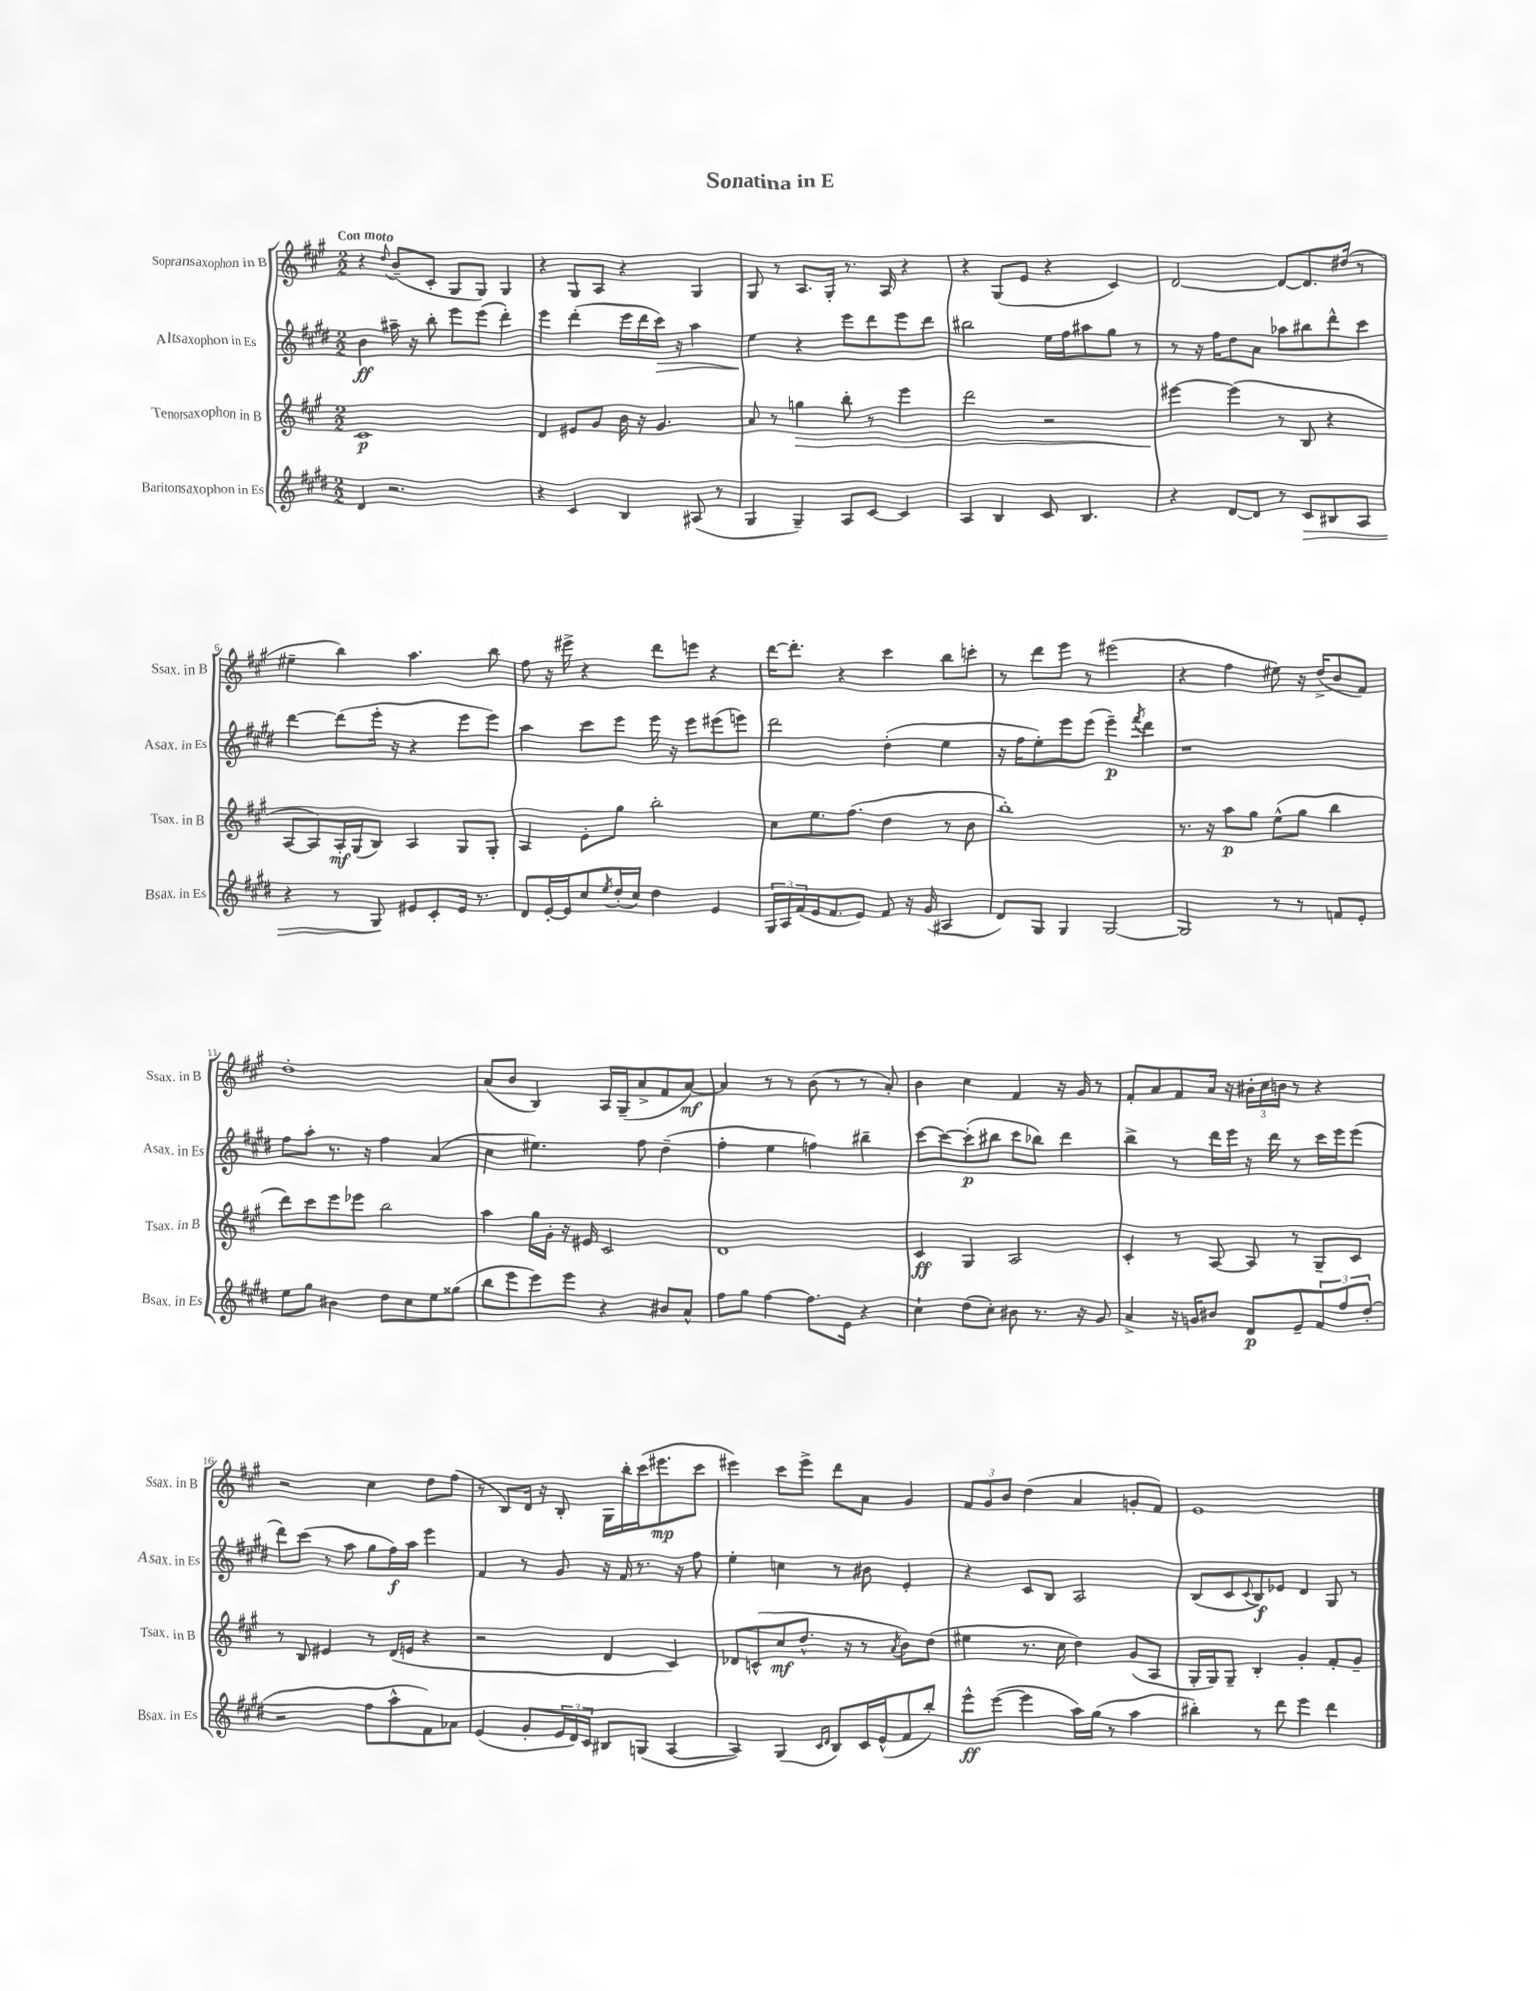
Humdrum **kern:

**kern	**kern	**kern	**kern
*staff4	*staff3	*staff2	*staff1
*clefG2	*clefG2	*clefG2	*clefG2
*k[f#c#g#d#]	*k[f#c#g#]	*k[f#c#g#d#]	*k[f#c#g#]
*M2/2	*M2/2	*M2/2	*M2/2
4d#	1c#	4b	4r
.	.	.	8qqdd
2.r	.	16aa#~	(8b~
.	.	16r	.
.	.	8bb'	8c#'
.	.	8eee	8G#
.	.	(8eee	8G#)
.	.	4ddd#')	4G#
=	=	=	=
4r	4d	4eee	4r
4c#	8e#	(4ddd#'	8G#
.	8g#	.	8A
4B	16b	16eee	4r
.	16r	16ddd#	.
.	4.g#	16ccc#)	.
.	.	16r	.
(8A#	.	4aa	4G#
8r	.	.	.
=	=	=	=
4G#	8a	4ee	8G#
.	8r	.	8r
4G#~)	4gg	4r	8.A
.	.	.	16G#'
8A	8bb'	8eee	8.r
[8c#	8r	8ddd#	.
.	.	.	16A
4c#]	4eee	8eee	4r
.	.	8ddd#	.
=	=	=	=
4A	2ddd	2bb#	4r
4B	.	.	(8G#
.	.	.	8e
8c#	2r	16ee	4r
.	.	16ff#	.
4.B	.	8aa#	.
.	.	8gg#	4c#)
.	.	8r	.
=	=	=	=
4r	[4eee#	8r	[2d
.	.	16r	.
.	.	16ff#	.
[8d#	(4eee#]	8dd#	.
8d#]	.	8a	.
8r	8r	8aa-	8d_
8c#	8B	8bb#	8.d]
8B#	4r	8ddd#^^	.
.	.	.	(16dd#
8A	.	8ccc#	8r
=	=	=	=
4r	[8A	[4ddd#	4ee#~
.	8A])	.	.
8r	16A'	(8ddd#]	4bb)
.	(16G#	.	.
8G#	8B)	16eee'	.
.	.	16r	.
8e#	4A	4r	4.aa
8c#'	.	.	.
16e#	8G#	8eee	.
8.r	.	.	.
.	8G#'	8eee)	8bb
=	=	=	=
8d#	4A	4aa	8ff#
[16e'	.	.	16r
16e]	.	.	16eee#^
8cc#	8e'	8ccc#	4r
8qee	.	.	.
(16dd#'	8gg#	8eee	.
16cc#)	.	.	.
4dd#	2bb'	16eee	8ddd
.	.	16r	.
.	.	8eee	8eee
4e	.	(8eee#	4r
.	.	8eee)	.
=	=	=	=
24G#	8cc#	2ddd#	[16ddd
24A	.	.	.
.	.	.	8.ddd']
(24f#	.	.	.
16e	8.ee	.	.
8.f#	.	.	.
.	.	.	4r
.	(8.ff#	.	.
8e)	.	.	.
8f#	4dd	(4dd#'	4ccc#
16r	.	.	.
(16g#	.	.	.
4A#	8r	4ee	8bb
.	8b	.	8ccc'
=	=	=	=
8d#)	1bb')	16r	8r
.	.	16ff#	.
8G#	.	8ee')	8ddd
4G#	.	8eee	8eee
.	.	(8eee	8r
[2G#	.	4eee~)	(2eee#
.	.	8qfff#	.
.	.	4ddd#	.
=	=	=	=
2G#]	8.r	1r	4r
.	16r	.	.
.	8aa	.	4ff#
.	8gg#	.	.
8r	(8ee^^	.	8ee#)
8r	8gg#	.	16r
.	.	.	(16dd^
8f	4bb	.	8b
8e'	.	.	8f#)
=	=	=	=
8ee	8ddd)	8ff#	1dd'
8gg#	8ccc#	8aa'	.
4b#	8eee	8.r	.
.	8eee-	.	.
.	.	16r	.
8dd#	2bb	4ff#	.
8cc#	.	.	.
8ee	.	(4a	.
(8gg##	.	.	.
=	=	=	=
8bb	4aa	4cc#	(8a
8eee	.	.	8b
8eee)	16gg#	4.ee#)	4B)
.	16g#'	.	.
8eee	16r	.	.
.	16e#	.	.
4r	2c#	.	16A
.	.	.	(16G#~
.	.	8ff#	8a^
8b#	.	(4dd#~	8f#
8a^^	.	.	[8a)
=	=	=	=
8ff#	1d	4ff#'	4a]
8gg#	.	.	.
[4ff#	.	4ee	8r
.	.	.	8r
8.ff#]	.	4ff)	(8b
.	.	.	8r
16e	.	.	.
4r	.	4bb#~	8r
.	.	.	8a')
=	=	=	=
4cc#`	4c#	[8ccc#	4b
.	.	8ccc#_	.
(8dd#	4G#	(8ccc#']	4cc#
8cc#')	.	8bb#	.
8b#	2A	8ccc#	4f#
8.r	.	8bb-)	.
.	.	4ddd#	16r
16r	.	.	16g#
8g#	.	.	8r
=	=	=	=
4a^	4c#'	4bb^	8f#'
.	.	.	8a
16r	8r	8r	8f#
16g	.	.	.
8b#	[8A	16ddd#	16a
.	.	16eee	16r
8d#	8A]	16r	24b#'
.	.	.	24cc#
.	.	16ddd#	.
.	.	.	24b
8e~	8r	8r	8r
12f#	8G#~	16ccc#	4r
.	.	16eee	.
12ff#	.	.	.
.	8c#	(8eee	.
(12dd#'	.	.	.
=	=	=	=
2r	8r	8ddd#)	2r
.	8B	(8ccc#	.
.	4e#	8r	.
.	.	8aa	.
8ff#	8r	8gg#	4cc#
8aa^^	(16d	16ff#)	.
.	16e	16aa	.
8f#)	4r	4eee	8dd
8a-	.	.	(8ff#
=	=	=	=
(4e	2r	4f#	8r
.	.	.	8B)
8g#'	.	8r	16d
.	.	.	16r
24e	.	8g#	8B'
24d#)	.	.	.
24c#	.	.	.
8B#	4d	16r	16G#
.	.	16f#	16bb'
(8G	.	8.r	(16ccc#
.	.	.	8.eee#
[4A	4c#)	.	.
.	.	16r	.
.	.	8ff#	8ccc#
=	=	=	=
4A])	8d-	4ee'	4eee#)
.	(8c^^	.	.
(4G#	8cc#	4cc	8ccc#
.	8.dd^^	.	8eee#^
16qqc#	.	.	.
16qqd#	.	.	.
8B)	.	8r	8ddd
.	16r	.	.
16c#	8r	8b#	8a
(16e^^	.	.	.
.	8qa	.	.
8f#	8b)	4e'	4g#
8bb')	(8dd	.	.
=	=	=	=
8eee^^	4ee#	4r	12f#
.	.	.	12g#
([8eee	.	.	.
.	.	.	12b
4eee]	8.r	8c#	(4dd
.	.	8B	.
.	16cc#	.	.
16aa)	4dd)	2A	4a
(16gg#	.	.	.
8r	.	.	.
4aa	(8g#	.	8g'
.	8A	.	8f#)
=	=	=	=
4bb#')	16G#'	(8B	1e
.	16G#)	.	.
.	8G#~	8c#	.
.	.	8qqc#	.
8r	4B'	8B)	.
8ddd#	.	8e-	.
4eee	4g#'	4d#	.
4ddd#	8f#'	8G#	.
.	8g#~	8r	.
==	==	==	==
*-	*-	*-	*-
